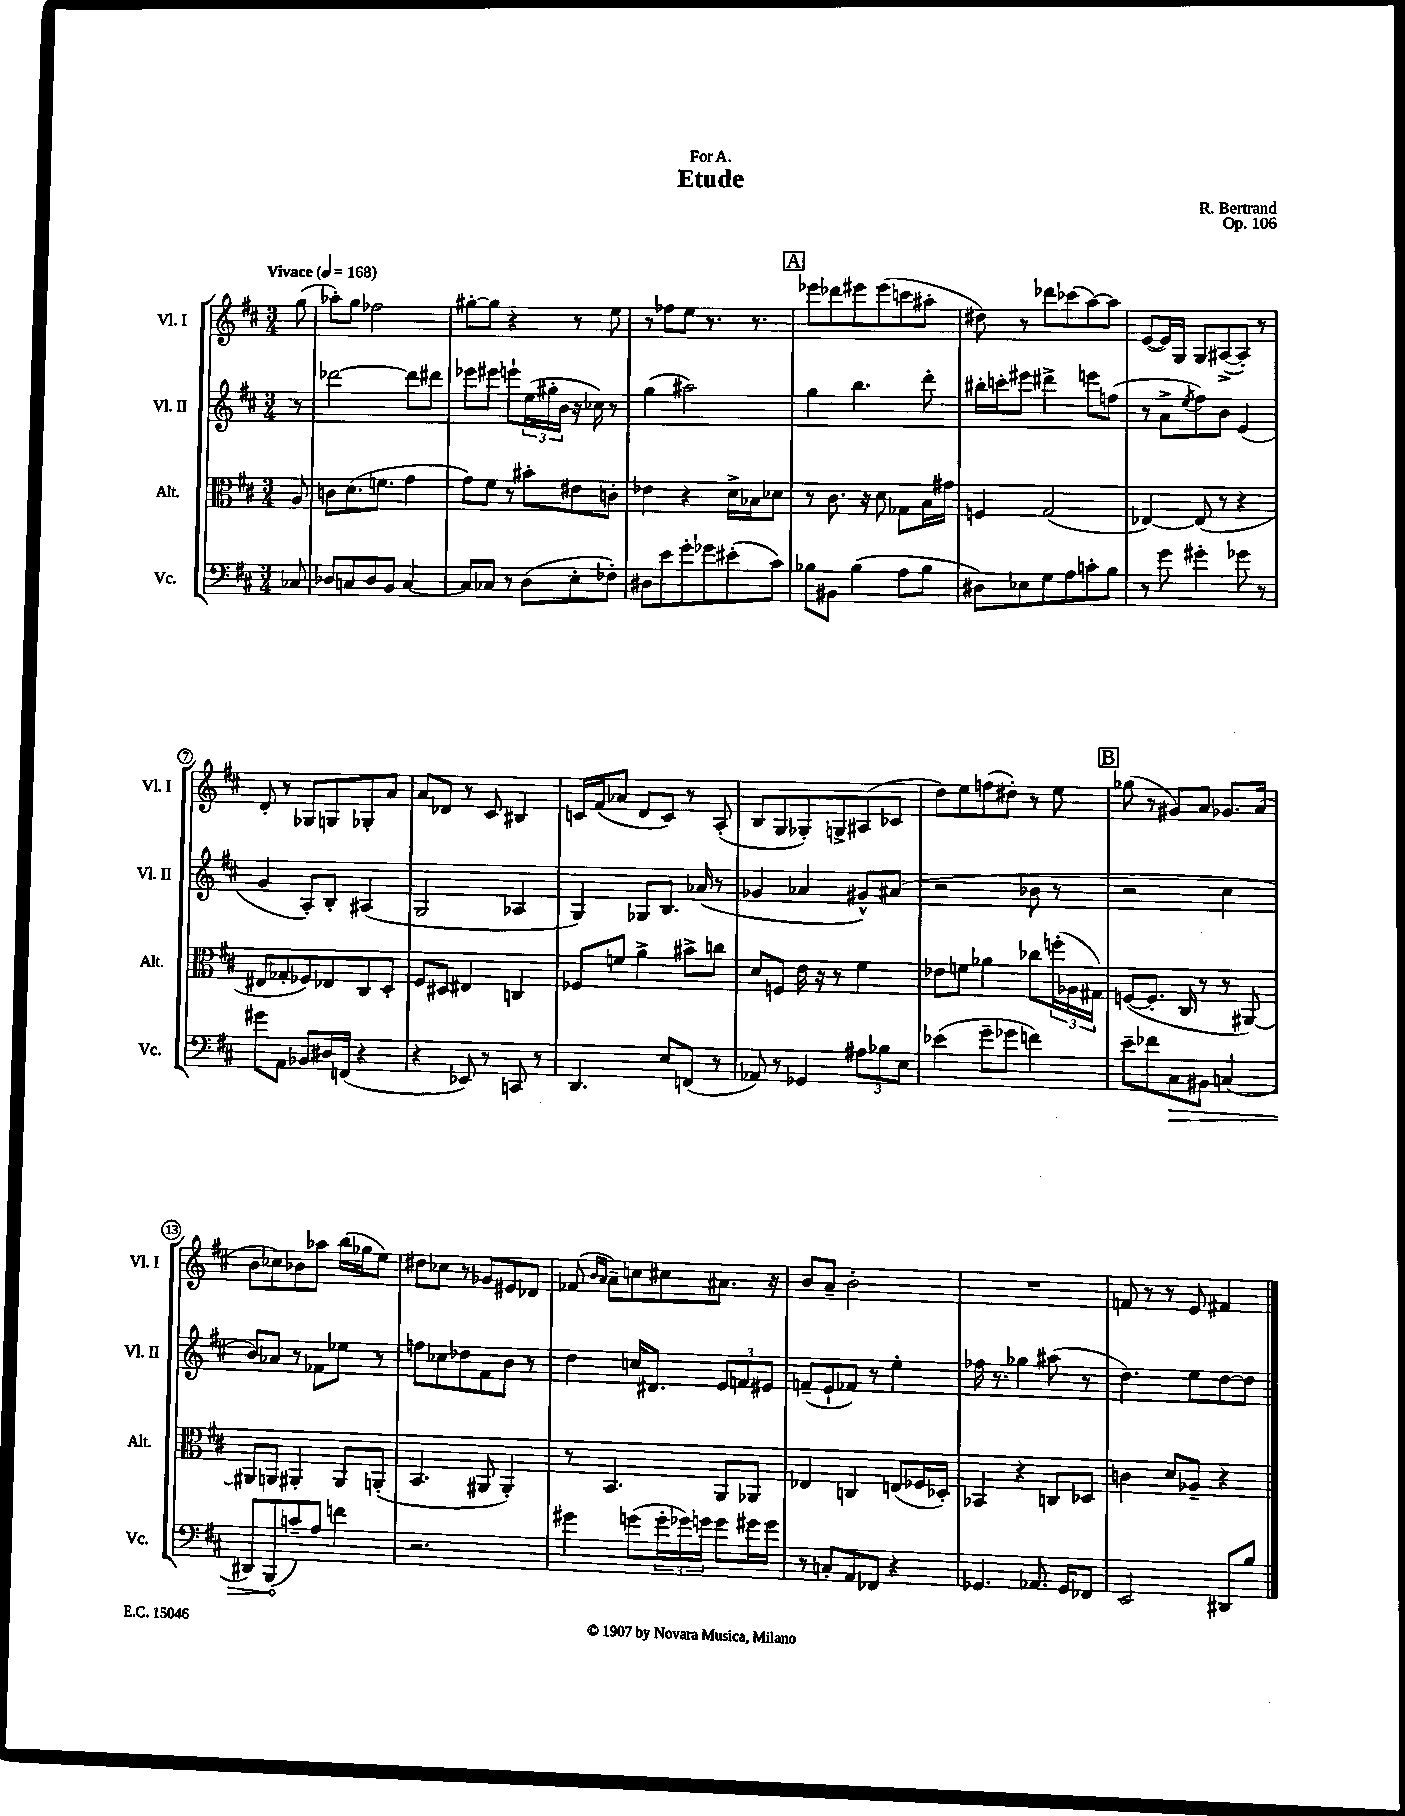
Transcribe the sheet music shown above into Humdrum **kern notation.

**kern	**dynam	**kern	**kern	**kern
*part4	*part4	*part3	*part2	*part1
*staff4	*staff4	*staff3	*staff2	*staff1
*I"Vc.	*	*I"Alt.	*I"Vl. II	*I"Vl. I
*I'Vc.	*	*I'Alt.	*I'Vl. II	*I'Vl. I
*clefF4	*	*clefC3	*clefG2	*clefG2
*k[f#c#]	*	*k[f#c#]	*k[f#c#]	*k[f#c#]
*M3/4	*	*M3/4	*M3/4	*M3/4
*MM168	*	*MM168	*MM168	*MM168
=	=	=	=	=
!	!	!	!	!LO:TX:a:B:t=Vivace
8C-X/	.	8A/	8r	(8gg\
=1	=1	=1	=1	=1
8D-X/L	.	8cn\L	[2ddd-X\	8aa-X'\L)
8Cn/	.	(8.d\	.	8gg\J
8D-/	.	.	.	2ff-X\
.	.	8.fn\J	.	.
8BB/J	.	.	.	.
[4C/	.	4g\	8ddd-\L]	.
.	.	.	8ddd#X\J	.
=2	=2	=2	=2	=2
8C/L]	.	8g\L)	8eee-X\L	[8gg#X'\L
8C-X/J	.	8f#\J	8eee#X\J	8gg#\J]
8r	.	8r	8eeen`\L	4r
(8D\L	.	8b#X'\L	(24ee\L	.
.	.	.	24gg#X'\	.
.	.	.	24b\JJ	.
8E'\	.	8e#X\	16r	8r
.	.	.	16cc-X\)	.
8F-X'\J)	.	8cn'\J	8r	8ee\
=3	=3	=3	=3	=3
8D#X\L	.	4e-X\	(4gg\	8r
8e\	.	.	.	8ff-X\L
8g'\	.	4r	2aa#X\)	8ee\J
8g-X\	.	.	.	8.r
(8e#X'\	.	16d^\LL	.	.
.	.	16B-X\J	.	8.r
8c#\J)	.	8d-X\J	.	.
!!LO:REH:place=s1:t=A
=4	=4	=4	=4	=4
8B-X\L	.	8r	4gg\	8eee-X\L
8BB#X\J	.	8.c#\	.	8ddd-X\
(4B-\	.	.	4.bb\	8eee#X\
.	.	16r	.	.
.	.	8d\	.	(8eee#\
8A\L	.	8G-X\L	.	8cccn\
8B-\J	.	16B\L	8ddd'\	8aa#X'\J
.	.	16g#X\JJ	.	.
=5	=5	=5	=5	=5
8D#X\L)	.	4Fn/	16bb#X'\LL	8dd#X\)
.	.	.	16cccn'\J	.
8E-X\	.	.	8eee#X\J	8r
8G\	.	(2G/	4ddd#X^\	8ddd-X\L
8A\	.	.	.	(8ccc-X\
8cn'\	.	.	8eeen\L	[8aa\)
8B\J	.	.	(8ffn\J	8aa\J]
=6	=6	=6	=6	=6
8r	.	[4E-X/)	8r	([8e/L
8g\	.	.	8a^\L	16e/L])
.	.	.	.	16G/JJ
.	.	.	8qee/	.
4g#X'\	.	(8E-/]	8ff#\)	8G/L
.	.	8r	8b\J	([8A#X^/
8g-X\	.	4r	(4e/	8A#'/J])
8r	.	.	.	8r
!!LO:LB:g=z
=7	=7	=7	=7	=7
8g#X\L	.	8E#X/L	4g/	8d'/
8AA\J	.	8G-X'/	.	8r
8BB-X/L	.	8F-X/)	8A'/L)	8G-X/L
16D#X/L	.	8E-X/	8B'/J	8Gn/
(16FFn/JJ	.	.	.	.
4r	.	8C#/	(4A#X/	8G-X'/
.	.	8D'/J	.	8a/J
=8	=8	=8	=8	=8
4r	.	8F#/L	2G/	8a/L
.	.	8D#X/J	.	8d-X/J
8EE-X/)	.	4E#X/	.	8r
8r	.	.	.	8c#/
8CCn/	.	4Cn/	4A-X/	4B#X/
8r	.	.	.	.
=9	=9	=9	=9	=9
4.DD/	.	8F-X/L	4G/)	16cn/LL
.	.	.	.	(16f#/J
.	.	8fn/J	.	8a-X/J
.	.	4a^\	8G-X/L	8d/L
8E/L	.	.	8.B/J	8c/J)
(8FFn/J	.	8b#X^\L	.	8r
.	.	.	(16a-X/	.
8r	.	8ccn\J	8r	(8A'/
=10	=10	=10	=10	=10
8AA-X/)	.	8d/L	4g-X/	8B/L
8r	.	8Fn/J	.	8G/
4GG-X/	.	16e\	4a-X/	8G-X'/)
.	.	16r	.	.
.	.	8r	.	8Gn^/
12A#X\L	.	4f#\	8g#X^^/L)	(8A#X/
12B-X\	.	.	.	.
.	.	.	(8a#X/J	8c-X/J
12E\J	.	.	.	.
=11	=11	=11	=11	=11
(4e-X\	.	8e-X\L	2r	8dd\L)
.	.	8fn\J	.	8ee\
8g~\L	.	4a-X\	.	(8ffn\
8g-X\J	.	.	.	8dd#X'\J)
4fn\)	.	8cc-X\L	8b-X\	8r
.	.	(24ffn'\L	8r	8ee\
.	.	24A-X\	.	.
.	.	24G#X\JJ)	.	.
!!LO:REH:place=s1:t=B
=12	=12	=12	=12	=12
8e~\L	.	([8Fn/L	2r	(8gg-X\
8f-X\	.	8.F'/J]	.	8r
!	!LO:HP:b	!	!	!
8C#\	>	.	.	8g#X/L)
.	.	16C#/	.	.
8BB#X\J	.	8r	.	8a/J
(4Cn/	.	8r	4cc#\	8.g-X/L
.	.	[8AA#X/)	.	.
.	.	.	.	(16a/Jk
!!LO:LB:g=z
=13	=13	=13	=13	=13
8DD#X/L)	.	8AA#X/L]	8b/L)	8b\L
(8BBB/	.	8AAn/J	8a-X/J	8cc-X\)
8cn~/)	]	4AA#X'/	8r	8b-X\
8A/J	.	.	8f-X\L	8aa-X\J
4fn\	.	8AA#/L	8ee-X\J	(16bb\LL
.	.	.	.	16gg-X\J
.	.	(8AAn'/J	8r	8ee\J)
=14	=14	=14	=14	=14
2.r	.	4.BB/	8ffn\L	8dd#X\L
.	.	.	8cc-X\	8cc-X\J
.	.	.	8dd-X\	8r
.	.	8AA#X/	8f#\	8g-X/L
.	.	4AA#'/)	8b\J	8e#X/
.	.	.	8r	8d-X/J
=15	=15	=15	=15	=15
4g#X\	.	8r	4dd\	(8f-X/
.	.	.	.	16qqb/LL
.	.	.	.	16qqa/JJ
.	.	4.BB/	.	8a~\L)
(8gn\L	.	.	16ccn/KL	8ccn\
.	.	.	8.d#X/J	.
24g'\L	.	.	.	8cc#X\
24g-X\)	.	.	.	.
24gn\JJ	.	.	.	.
8g\L	.	8AA/L	12e/L	8.a#X\J
.	.	.	12fn/	.
16g#X\L	.	8AA-X/J	.	.
.	.	.	12e#X/J	.
16g#\JJ	.	.	.	16r
=16	=16	=16	=16	=16
8r	.	4E-X/	(8fn~/L	8b/L
8Cn'/L	.	.	8e`/	8a~/J
8AA/	.	4Cn/	8f-X/J)	2b'\
8FF-X/J	.	.	8r	.
4r	.	(8En/L	4ee'\	.
.	.	16F-X/L	.	.
.	.	16D-X'/JJ)	.	.
=17	=17	=17	=17	=17
4.GG-X/	.	4BB-X/	16ff-X\	2.r
.	.	.	8.r	.
.	.	4r	4gg-X\	.
8.AA-X/	.	.	.	.
.	.	8Cn/L	(8aa#X\	.
16GG-/KL	.	.	.	.
8FF-X/J	.	8D-X/J	8r	.
=18	=18	=18	=18	=18
2EE/	.	4cn\	4.dd\)	8fn/
.	.	.	.	8r
.	.	8d/L	.	8r
.	.	8A-X~/J	8ee\L	8e/
8DD#X/L	.	4r	[8dd\	4f#X/
8B/J	.	.	8dd\J]	.
==	==	==	==	==
*-	*-	*-	*-	*-
